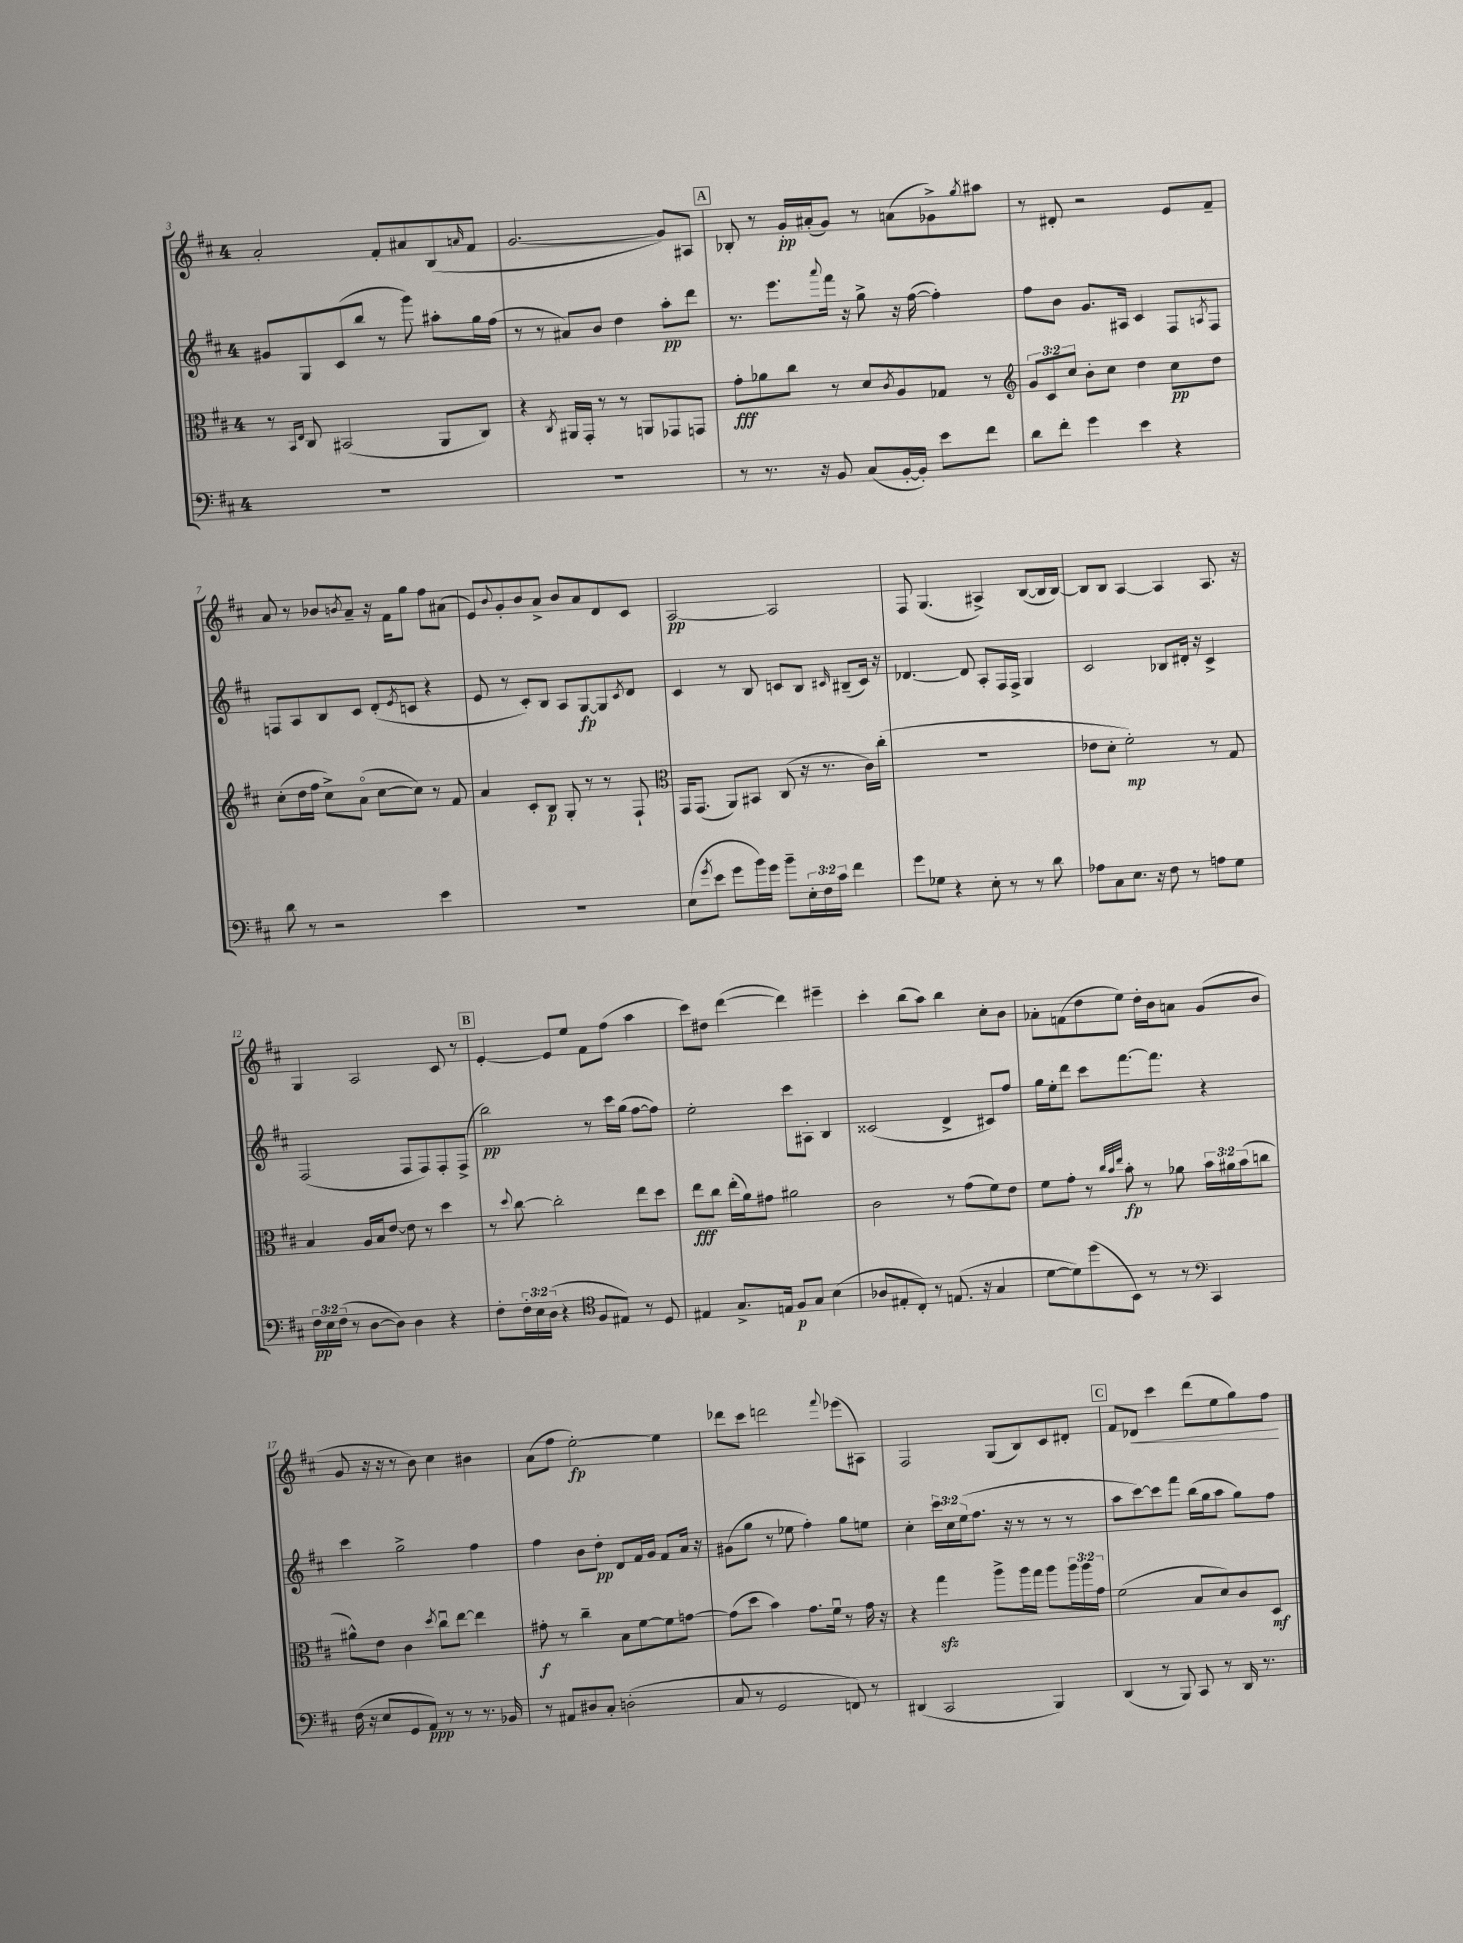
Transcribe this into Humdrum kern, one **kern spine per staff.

**kern	**dynam	**kern	**dynam	**kern	**dynam	**kern	**dynam
*part4	*part4	*part3	*part3	*part2	*part2	*part1	*part1
*staff4	*staff4	*staff3	*staff3	*staff2	*staff2	*staff1	*staff1
*clefF4	*	*clefC3	*	*clefG2	*	*clefG2	*
*k[f#c#]	*	*k[f#c#]	*	*k[f#c#]	*	*k[f#c#]	*
*M4/4	*	*M4/4	*	*M4/4	*	*M4/4	*
=3	=3	=3	=3	=3	=3	=3	=3
1r	.	8r	.	8g#X/L	.	2a'/	.
.	.	16qqBB/LL	.	.	.	.	.
.	.	16qqE/JJ	.	.	.	.	.
.	.	8C#/	.	8G/	.	.	.
.	.	(2BB#X/	.	(8c#/	.	.	.
.	.	.	.	8bb/J	.	.	.
.	.	.	.	8r	.	8f#'/L	.
.	.	.	.	8ggg\)	.	8a#X/	.
.	.	8AA/L	.	8aa#X'\L	.	(8B/	.
.	.	.	.	.	.	16qqan/	.
.	.	8C#/J)	.	16gg\L	.	8f#/J	.
.	.	.	.	(16ff#\JJ	.	.	.
=4	=4	=4	=4	=4	=4	=4	=4
1r	.	4r	.	8r	.	[2.g/	.
.	.	.	.	8r	.	.	.
.	.	8qC#/	.	.	.	.	.
.	.	16AA#X/LL	.	8a#X/L)	.	.	.
.	.	16GG'/JJ	.	.	.	.	.
.	.	8r	.	8b/J	.	.	.
.	.	8r	.	4dd\	.	.	.
.	.	8AAn/L	.	.	.	.	.
.	.	8GG-X/	.	8aa'\L	pp	8g/L])	.
.	.	8GGn/J	.	8ddd\J	.	8A#X/J	.
!!LO:REH:place=s1:t=A
=5	=5	=5	=5	=5	=5	=5	=5
8r	.	8g'\L	fff	8.r	.	8B-X'/	.
8.r	.	8a-X\	.	.	.	8r	.
.	.	.	.	8.eee\L	.	.	.
.	.	8cc#\J	.	.	.	16g'/LL	pp
16r	.	.	.	.	.	(16a#X'/J	.
.	.	.	.	8qqaaa/	.	.	.
8BB/	.	8r	.	16fff#\Jk	.	8g/J)	.
.	.	.	.	16r	.	.	.
(8C#/L	.	8d/L	.	8gg^\	.	8r	.
.	.	8qc#/	.	.	.	.	.
[16BB'/L	.	8A/	.	16r	.	(8an\L	.
16BB'/JJ])	.	.	.	([16ff#\	.	.	.
8e\L	.	8G-X/J	.	4ff#'\])	.	8g-X^\)	.
.	.	.	.	.	.	8qgg/	.
8f#\J	.	8r	.	.	.	8aa#X\J	.
=6	=6	=6	=6	=6	=6	=6	=6
*	*	*clefG2	*	*	*	*	*
8d\L	.	12g/L	.	8ff#\L	.	8r	.
.	.	12c#/	.	.	.	.	.
8f#'\J	.	.	.	8b\J	.	8d#X'/	.
.	.	12cc#/J	.	.	.	.	.
4g\	.	8b'\L	.	8.g/L	.	2r	.
.	.	8cc#\J	.	.	.	.	.
.	.	.	.	16A#X/Jk	.	.	.
4e\	.	4dd\	.	4c#/	.	.	.
4r	.	8cc#\L	pp	8F#/L	.	8e/L	.
.	.	.	.	8qAn/	.	.	.
.	.	8dd\J	.	8F#/J	.	8f#~/J	.
!!LO:LB:g=z
=7	=7	=7	=7	=7	=7	=7	=7
8d\	.	(8cc#'\L	.	8Fn/L	.	8a/	.
8r	.	16dd\L	.	8A/	.	8r	.
.	.	16ff#\JJ	.	.	.	.	.
2r	.	8cc#^\L)	.	8B/	.	8b-X/L	.
.	.	.	.	.	.	8qbn/	.
.	.	(8a\J	.	8c#/J	.	8a~/J	.
.	.	[8cc#\L	.	(8d'/L	.	16r	.
.	.	.	.	.	.	16f#\KL	.
.	.	.	.	8qe/	.	.	.
.	.	8cc#\J])	.	8cn/J	.	8gg\J	.
4e\	.	8r	.	4r	.	8ff#\L	.
.	.	8f#/	.	.	.	(8a#X\J	.
=8	=8	=8	=8	=8	=8	=8	=8
1r	.	4a/	.	8e/	.	8e/L)	.
.	.	.	.	.	.	8qqb/	.
.	.	.	.	8r	.	8g'/	.
.	.	8c#'/L	.	8c#'/L)	.	8b/	.
.	.	8B/J	p	8B/J	.	8a^/J	.
.	.	8G'/	.	8A/L	.	8b/L	.
.	.	8r	.	[8G/	fp	8a/	.
.	.	8r	.	8G/]	.	8d/	.
.	.	.	.	8qc#/	.	.	.
.	.	8F#`/	.	8d/J	.	8c#/J	.
=9	=9	=9	=9	=9	=9	=9	=9
*	*	*clefC3	*	*	*	*	*
(8E\L	.	16GG/KL	.	4c#/	.	[2A/	pp
.	.	(8.GG/J	.	.	.	.	.
8qg/	.	.	.	.	.	.	.
8e\J	.	.	.	.	.	.	.
8g\L	.	8AA/L)	.	8r	.	.	.
16b\L)	.	8BB#X/J	.	8B/	.	.	.
16g\JJ	.	.	.	.	.	.	.
8b~\L	.	(8C#/	.	8cn/L	.	2A/]	.
24E'\L	.	16r	.	8B/J	.	.	.
24F#\	.	.	.	.	.	.	.
.	.	8.r	.	.	.	.	.
24c#\JJ	.	.	.	.	.	.	.
.	.	.	.	16qqc#X/	.	.	.
4f#\	.	.	.	(8B#X~/L	.	.	.
.	.	16c#\LL)	.	16c#/Jk)	.	.	.
.	.	(16cc#'\JJ	.	16r	.	.	.
=10	=10	=10	=10	=10	=10	=10	=10
8g\L	.	1r	.	[4.d-X/	.	8F#/	.
8G-X\J	.	.	.	.	.	(4.G/	.
4r	.	.	.	.	.	.	.
.	.	.	.	8d-/]	.	.	.
8E'\	.	.	.	8A'/L	.	4A#X^/)	.
8r	.	.	.	16F#/L	.	.	.
.	.	.	.	16F#^/JJ	.	.	.
8r	.	.	.	4G/	.	([8B/L	.
8d\	.	.	.	.	.	16B/L]	.
.	.	.	.	.	.	[16B/JJ)	.
=11	=11	=11	=11	=11	=11	=11	=11
8A-X\L	.	8e-X\L	.	2c#/	.	8B/L]	.
8C#\	.	8d'\J	.	.	.	8B/J	.
8.E\J	.	2f#'\)	mp	.	.	[4A/	.
16r	.	.	.	.	.	.	.
8F#\	.	.	.	8B-X/L	.	4A/]	.
8r	.	.	.	16d#X'/Jk	.	.	.
.	.	.	.	16r	.	.	.
8An\L	.	8r	.	4c#^/	.	8.A/	.
8G\J	.	8G/	.	.	.	.	.
.	.	.	.	.	.	16r	.
!!LO:LB:g=z
=12	=12	=12	=12	=12	=12	=12	=12
24F#\LL	pp	4B/	.	(2F#/	.	4G/	.
24E\	.	.	.	.	.	.	.
(24F#\JJ	.	.	.	.	.	.	.
8r	.	.	.	.	.	.	.
[8D\L	.	16A/LL	.	.	.	2A/	.
.	.	16B/J	.	.	.	.	.
8D\J])	.	[8e/J	.	.	.	.	.
4D\	.	8e\]	.	8F#/L	.	.	.
.	.	8r	.	8F#/)	.	.	.
4r	.	4dd\	.	8F#'/	.	8c#/	.
.	.	.	.	(8F#^/J	.	8r	.
!!LO:REH:place=s1:t=B
=13	=13	=13	=13	=13	=13	=13	=13
8F#'\L	.	8r	.	2bb\)	pp	[4e'/	.
.	.	8qqdd/	.	.	.	.	.
24F#'\L	.	[8cc#\	.	.	.	.	.
24E\	.	.	.	.	.	.	.
(24D\JJ	.	.	.	.	.	.	.
4r	.	2cc#'\]	.	.	.	8e/L]	.
.	.	.	.	.	.	8ee/J	.
*clefC4	*	*	*	*	*	*	*
8F#/L	.	.	.	8r	.	8f#\L	.
8E#X/J)	.	.	.	16ccc#\LL	.	(8ff#\J	.
.	.	.	.	(16gg\JJ	.	.	.
8r	.	8ee\L	.	[8ff#\L	.	4aa\	.
8D/	.	8dd\J	.	8ff#\J])	.	.	.
=14	=14	=14	=14	=14	=14	=14	=14
4E#X/	.	8ee\L	fff	2ee'\	.	8ccc#\L)	.
.	.	8cc#\J	.	.	.	8dd#X\J	.
8.G^/L	.	(16ee'\LL	.	.	.	([4ddd\	.
.	.	16a\J)	.	.	.	.	.
.	.	8g#X\J	.	.	.	.	.
16En/Jk	.	.	.	.	.	.	.
8F#/L	p	2a#X\	.	8ccc#\L	.	4ddd\])	.
8G/J	.	.	.	8A#X'\J	.	.	.
(4B\	.	.	.	4B/	.	4eee#X~\	.
=15	=15	=15	=15	=15	=15	=15	=15
8A-X/L	.	2c#\	.	(2c##X/	.	4ccc#'\	.
8E#X'/	.	.	.	.	.	.	.
8C#'/J)	.	.	.	.	.	(8bb\L	.
8r	.	.	.	.	.	8aa\J)	.
(8.En/	.	8r	.	4d^/	.	4bb\	.
.	.	(8g\L	.	.	.	.	.
16r	.	.	.	.	.	.	.
4G/	.	8f#\)	.	8c#X/L)	.	8cc#'\L	.
.	.	8e\J	.	8ff#/J	.	8b\J	.
=16	=16	=16	=16	=16	=16	=16	=16
[8d\L	.	8f#\L	.	16gg\LL	.	8a-X'\L	.
.	.	.	.	16ee'\J	.	.	.
8d\])	.	8g'\J	.	8ddd\J	.	(8fn\	.
(8dd\	.	8r	.	8ccc#\L	.	8dd\	.
.	.	32qqcc#/LLL	.	.	.	.	.
.	.	32qqb/	.	.	.	.	.
.	.	32qqee/JJJ	.	.	.	.	.
8BB\J)	.	8b'\	fp	[8.fff#\	.	8ee\J)	.
8r	.	8r	.	.	.	16dd'\LL	.
.	.	.	.	8.fff#\J]	.	16b\J	.
8r	.	8a-X\	.	.	.	8an\J	.
*clefF4	*	*	*	*	*	*	*
4CC#/	.	24b\LL	.	4r	.	(8g/L	.
.	.	24a#X\	.	.	.	.	.
.	.	(24b\J	.	.	.	.	.
.	.	8ccn\J	.	.	.	8b/J	.
!!LO:LB:g=z
=17	=17	=17	=17	=17	=17	=17	=17
(16F#\	.	8a#X^^\L)	.	4ccc#\	.	8g/	.
16r	.	.	.	.	.	.	.
8E/L	.	8e\J	.	.	.	16r	.
.	.	.	.	.	.	16r	.
8GG/	.	4c#\	.	2gg^\	.	8r	.
8AA/J)	ppp	.	.	.	.	8b\)	.
.	.	8qdd/	.	.	.	.	.
8r	.	8cc#u\L	.	.	.	4cc#\	.
8r	.	[8ee\J	.	.	.	.	.
8.r	.	4ee\]	.	4ff#\	.	4b#X\	.
16BB-X/	.	.	.	.	.	.	.
=18	=18	=18	=18	=18	=18	=18	=18
8r	.	8g#X'\	f	4ff#\	.	(8a\L	.
8AA#X/L	.	8r	.	.	.	8ff#\J	.
8D#X/	.	4cc#~\	.	8b\L	.	[2ee'\)	fp
8C#'/J	.	.	.	8dd'\J	pp	.	.
(2Dn'\	.	8B\L	.	8d/L	.	.	.
.	.	[8f#\	.	16f#/L	.	.	.
.	.	.	.	16g/JJ	.	.	.
.	.	8f#\]	.	8f#/L	.	4ee\]	.
.	.	[8gn\J	.	16a/Jk	.	.	.
.	.	.	.	16r	.	.	.
=19	=19	=19	=19	=19	=19	=19	=19
8C#/	.	(8g\L]	.	(8g#X\L	.	8ddd-X\L	.
8r	.	8dd\J	.	8gg\J	.	8ccc#\J	.
2GG/	.	4b\)	.	8r	.	2dddn\	.
.	.	.	.	8ee-X\	.	.	.
.	.	8.g\L	.	4ff#'\)	.	.	.
.	.	16f#u\Jk	.	.	.	.	.
.	.	.	.	.	.	8qqfff#/	.
8FFn/)	.	8r	.	8gg\L	.	(8eee-X\L	.
8r	.	16g\	.	8een\J	.	8A#X\J)	.
.	.	16r	.	.	.	.	.
=20	=20	=20	=20	=20	=20	=20	=20
(4DD#X/	.	4r	.	4cc#'\	.	2F#/	.
2CC#/	.	4ggzz\	.	24ccc#\LL	.	.	.
.	.	.	.	24cc#\	.	.	.
.	.	.	.	(24ee\J	.	.	.
.	.	.	.	8.ff#\J	.	.	.
.	.	8aa^\L	.	.	.	(8G/L	.
.	.	.	.	16r	.	.	.
.	.	16aa\L	.	8r	.	8B/)	.
.	.	16gg\JJ	.	.	.	.	.
4BBB/)	.	8aa\L	.	8r	.	8c#/	.
.	.	24aa\L	.	8r	.	8d#X'/J	.
.	.	24aa\	.	.	.	.	.
.	.	24g\JJ	.	.	.	.	.
!!LO:REH:place=s1:t=C
=21	=21	=21	=21	=21	=21	=21	=21
(4DD/	.	(2f#\	.	8aa\L	.	8f#/L	.
!	!	!	!	!	!	!	!LO:HP:b
.	.	.	.	[8ccc#\)	.	8d-X/J	<
8r	.	.	.	8ccc#\]	.	4ccc#\	.
8BBB/)	.	.	.	8fff#\J	.	.	.
8CC#/	.	8B/L	.	(16bb\LL	.	(8ddd\L	.
.	.	.	.	16gg\J	.	.	.
8r	.	8d/)	.	8aa\J	.	8ee\	.
16DD/	.	8c#/	.	8gg\L)	.	8gg\)	.
8.r	.	.	.	.	.	.	.
.	.	8D/J	mf	8ff#\J	.	8ff#\J	.
.	.	.	.	.	.	.	[
==	==	==	==	==	==	==	==
*-	*-	*-	*-	*-	*-	*-	*-
